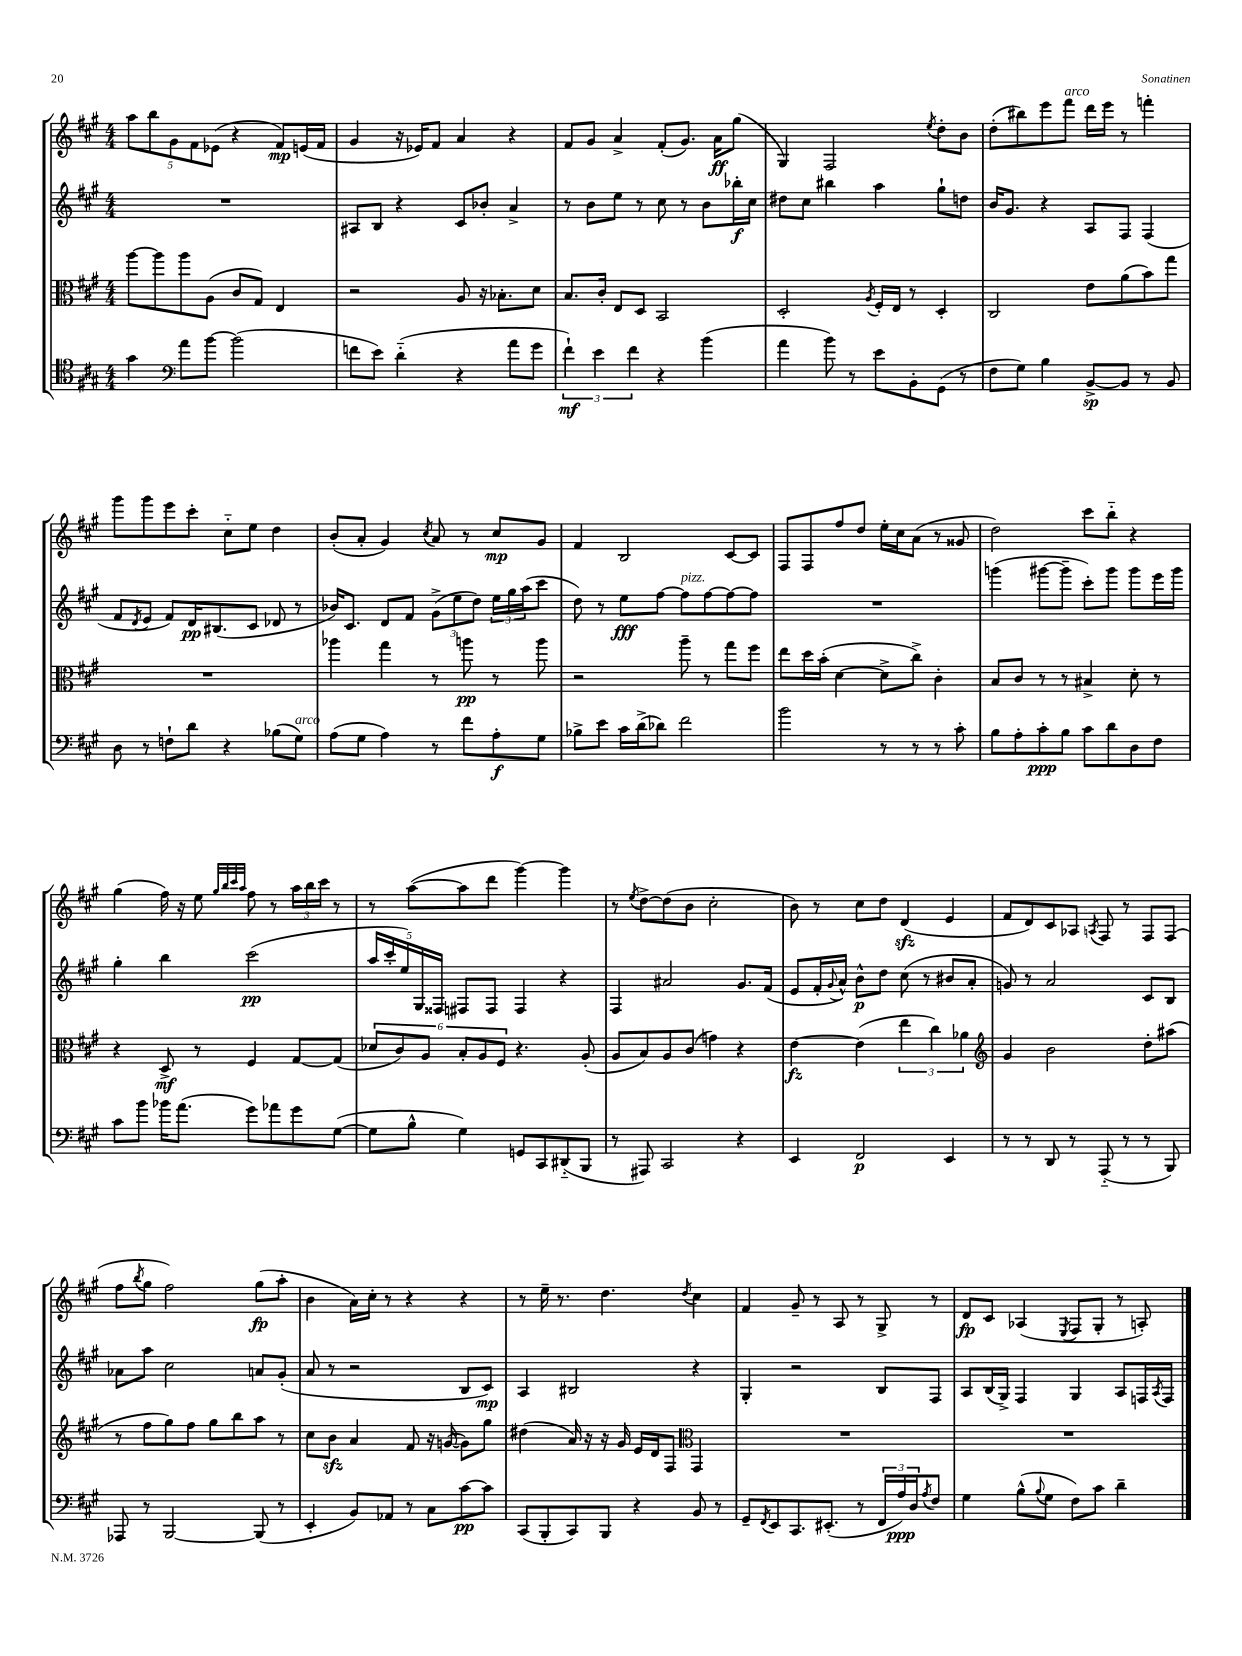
<<
\new StaffGroup <<
\new Staff = "s0" {
    \clef treble \key a \major \numericTimeSignature \time 4/4
    \tuplet 5/4 { a''8 b''8 gis'8 fis'8 ees'8( } r4 fis'8\mp) e'16( fis'16 |
    gis'4 r16 ees'16) fis'8 a'4 r4 |
    fis'8 gis'8 a'4-> fis'8-.( gis'8.) a'16\ff gis''8( |
    gis4) fis2 \acciaccatura { e''8 } d''8-. b'8 |
    d''8-.( bis''8) e'''8 fis'''8^\markup { \italic "arco" } d'''16 e'''16 r8 f'''4-. |
    gis'''8 gis'''8 e'''8 cis'''8-. cis''8-_ e''8 d''4 |
    b'8-.( a'8-. gis'4) \acciaccatura { cis''8 } a'8 r8 cis''8\mp gis'8 |
    fis'4 b2 cis'8~ cis'8 |
    fis8 fis8 fis''8 d''8 e''16-. cis''16 a'8( r8 gisis'8 |
    d''2) cis'''8 b''8-_ r4 |
    gis''4( fis''16) r16 e''8 \grace { gis''32 b''32 cis'''32 a''32 } fis''8 r8 \tuplet 3/2 { a''16 b''16 cis'''16 } r8 |
    r8 a''8~( a''8 d'''8 gis'''4~) gis'''4 |
    r8 \acciaccatura { e''8 } d''8~-> d''8( b'8 cis''2-. |
    b'8) r8 cis''8 d''8 d'4\sfz( e'4 |
    fis'8 d'8) cis'8 aes8 \acciaccatura { a8 } fis8 r8 fis8 fis8( |
    fis''8 \acciaccatura { b''8 } gis''8 fis''2) gis''8\fp( a''8-. |
    b'4 a'16) cis''16-. r8 r4 r4 |
    r8 e''16-- r8. d''4. \acciaccatura { d''8 } cis''4 |
    fis'4 gis'8-- r8 a8 r8 gis8-> r8 |
    d'8\fp cis'8 aes4( \acciaccatura { e8 } fis8 gis8-. r8 a8-.) \bar "|." |
}
\new Staff = "s1" {
    \clef treble \key a \major \numericTimeSignature \time 4/4
    R1 |
    ais8 b8 r4 cis'8 bes'8-. a'4-> |
    r8 b'8 e''8 r8 cis''8 r8 b'8 bes''16-.\f cis''16 |
    dis''8 cis''8 bis''4 a''4 gis''8-! d''8 |
    b'16 gis'8. r4 a8 fis8 fis4( |
    fis'8 \acciaccatura { d'8 } e'8 fis'8) d'16\pp bis8.( cis'8 des'8 r8 |
    bes'16) cis'8. d'8 fis'8 \tuplet 3/2 { gis'8->( e''8 d''8) } \tuplet 3/2 { e''16 gis''16 a''16( } cis'''8 |
    d''8) r8 e''8\fff fis''8~ fis''8^\markup { \italic "pizz." } fis''8~ fis''8~ fis''8 |
    R1 |
    g'''4( gis'''8~ gis'''8-- cis'''8-.) gis'''8 gis'''8 e'''16 gis'''16 |
    gis''4-. b''4 cis'''2\pp( |
    \tuplet 5/4 { a''16 cis'''16-. e''16) gis16 fisis16 } fis8 fis8 fis4 r4 |
    fis4 ais'2 gis'8. fis'16( |
    e'8 fis'16-. \appoggiatura { gis'8 } a'16-^) b'8-^\p d''8 cis''8( r8 bis'8 a'8-. |
    g'8) r8 a'2 cis'8 b8 |
    aes'8 a''8 cis''2 a'8 gis'8-.( |
    a'8 r8 r2 b8 cis'8\mp) |
    a4 bis2 r4 |
    gis4-. r2 b8 fis8 |
    a8 b16( gis16->) fis4 gis4 a8 f16 \acciaccatura { a8 } f16 \bar "|." |
}
\new Staff = "s2" {
    \clef alto \key a \major \numericTimeSignature \time 4/4
    a''8~ a''8 a''8 a8( cis'8 gis8) e4 |
    r2 a8 r16 bes8.-. d'8 |
    b8. cis'16-. e8 d8 b,2 |
    d2-. \acciaccatura { a8 } fis16-. e16 r8 d4-. |
    cis2 e'8 a'8( b'8) gis''8 |
    R1 |
    aes''4 gis''4 r8 a''8\pp r8 a''8 |
    r2 a''8-- r8 gis''8 fis''8 |
    e''8 d''16 b'16-.( d'4~ d'8-> cis''8->) cis'4-. |
    b8 cis'8 r8 r8 bis4-> d'8-. r8 |
    r4 d8->\mf r8 fis4 gis8~ gis8( |
    \tuplet 6/4 { des'8 cis'8) a8 b8-. a8 fis8 } r4. a8-.( |
    a8 b8) a8 cis'8( g'4) r4 |
    e'4~\fz e'4( \tuplet 3/2 { e''4 cis''4) aes'4 } |
    \clef treble gis'4 b'2 d''8-. ais''8( |
    r8 fis''8 gis''8) fis''8 gis''8 b''8 a''8 r8 |
    cis''8 b'8\sfz a'4 fis'8 r16 g'16~( g'8) gis''8 |
    dis''4( a'16) r16 r16 gis'16 e'16 d'16 fis8 \clef alto gis,4 |
    R1 |
    R1 \bar "|." |
}
\new Staff = "s3" {
    \clef tenor \key a \major \numericTimeSignature \time 4/4
    gis'4 \clef bass a'8 b'8~ b'2( |
    f'8 e'8) d'4-_( r4 a'8 gis'8 |
    \tuplet 3/2 { fis'4-!\mf) e'4 fis'4 } r4 b'4( |
    a'4 b'8) r8 e'8 b,8-. gis,8( r8 |
    fis8 gis8) b4 b,8~->\sp b,8 r8 b,8 |
    d8 r8 f8-! d'8 r4 bes8( gis8^\markup { \italic "arco" }) |
    a8( gis8 a4) r8 fis'8 a8-.\f gis8 |
    bes8-> e'8 cis'16 d'16->( des'8) fis'2 |
    b'2 r8 r8 r8 cis'8-. |
    b8 a8-. cis'8-.\ppp b8 cis'8 d'8 d8 fis8 |
    cis'8 b'8 bes'16 a'8.( gis'8) aes'8 gis'8 gis8~( |
    gis8 b8-^ gis4) g,8 cis,8 dis,8-_( b,,8 |
    r8 ais,,8) cis,2 r4 |
    e,4 fis,2\p e,4 |
    r8 r8 d,8 r8 a,,8-_( r8 r8 b,,8) |
    aes,,8 r8 b,,2~ b,,8( r8 |
    e,4-. b,8) aes,8 r8 cis8 cis'8~\pp cis'8 |
    cis,8( b,,8-. cis,8) b,,8 r4 b,8 r8 |
    gis,8-- \acciaccatura { fis,8 } e,8 cis,8. eis,8.-.( r8 \tuplet 3/2 { fis,16 a16\ppp) d16 } \acciaccatura { a8 } fis8 |
    gis4 b8-^( \appoggiatura { b8 } gis8 fis8) cis'8 d'4-- \bar "|." |
}
>>
>>
\layout { \context { \Score \remove "Bar_number_engraver" } }
